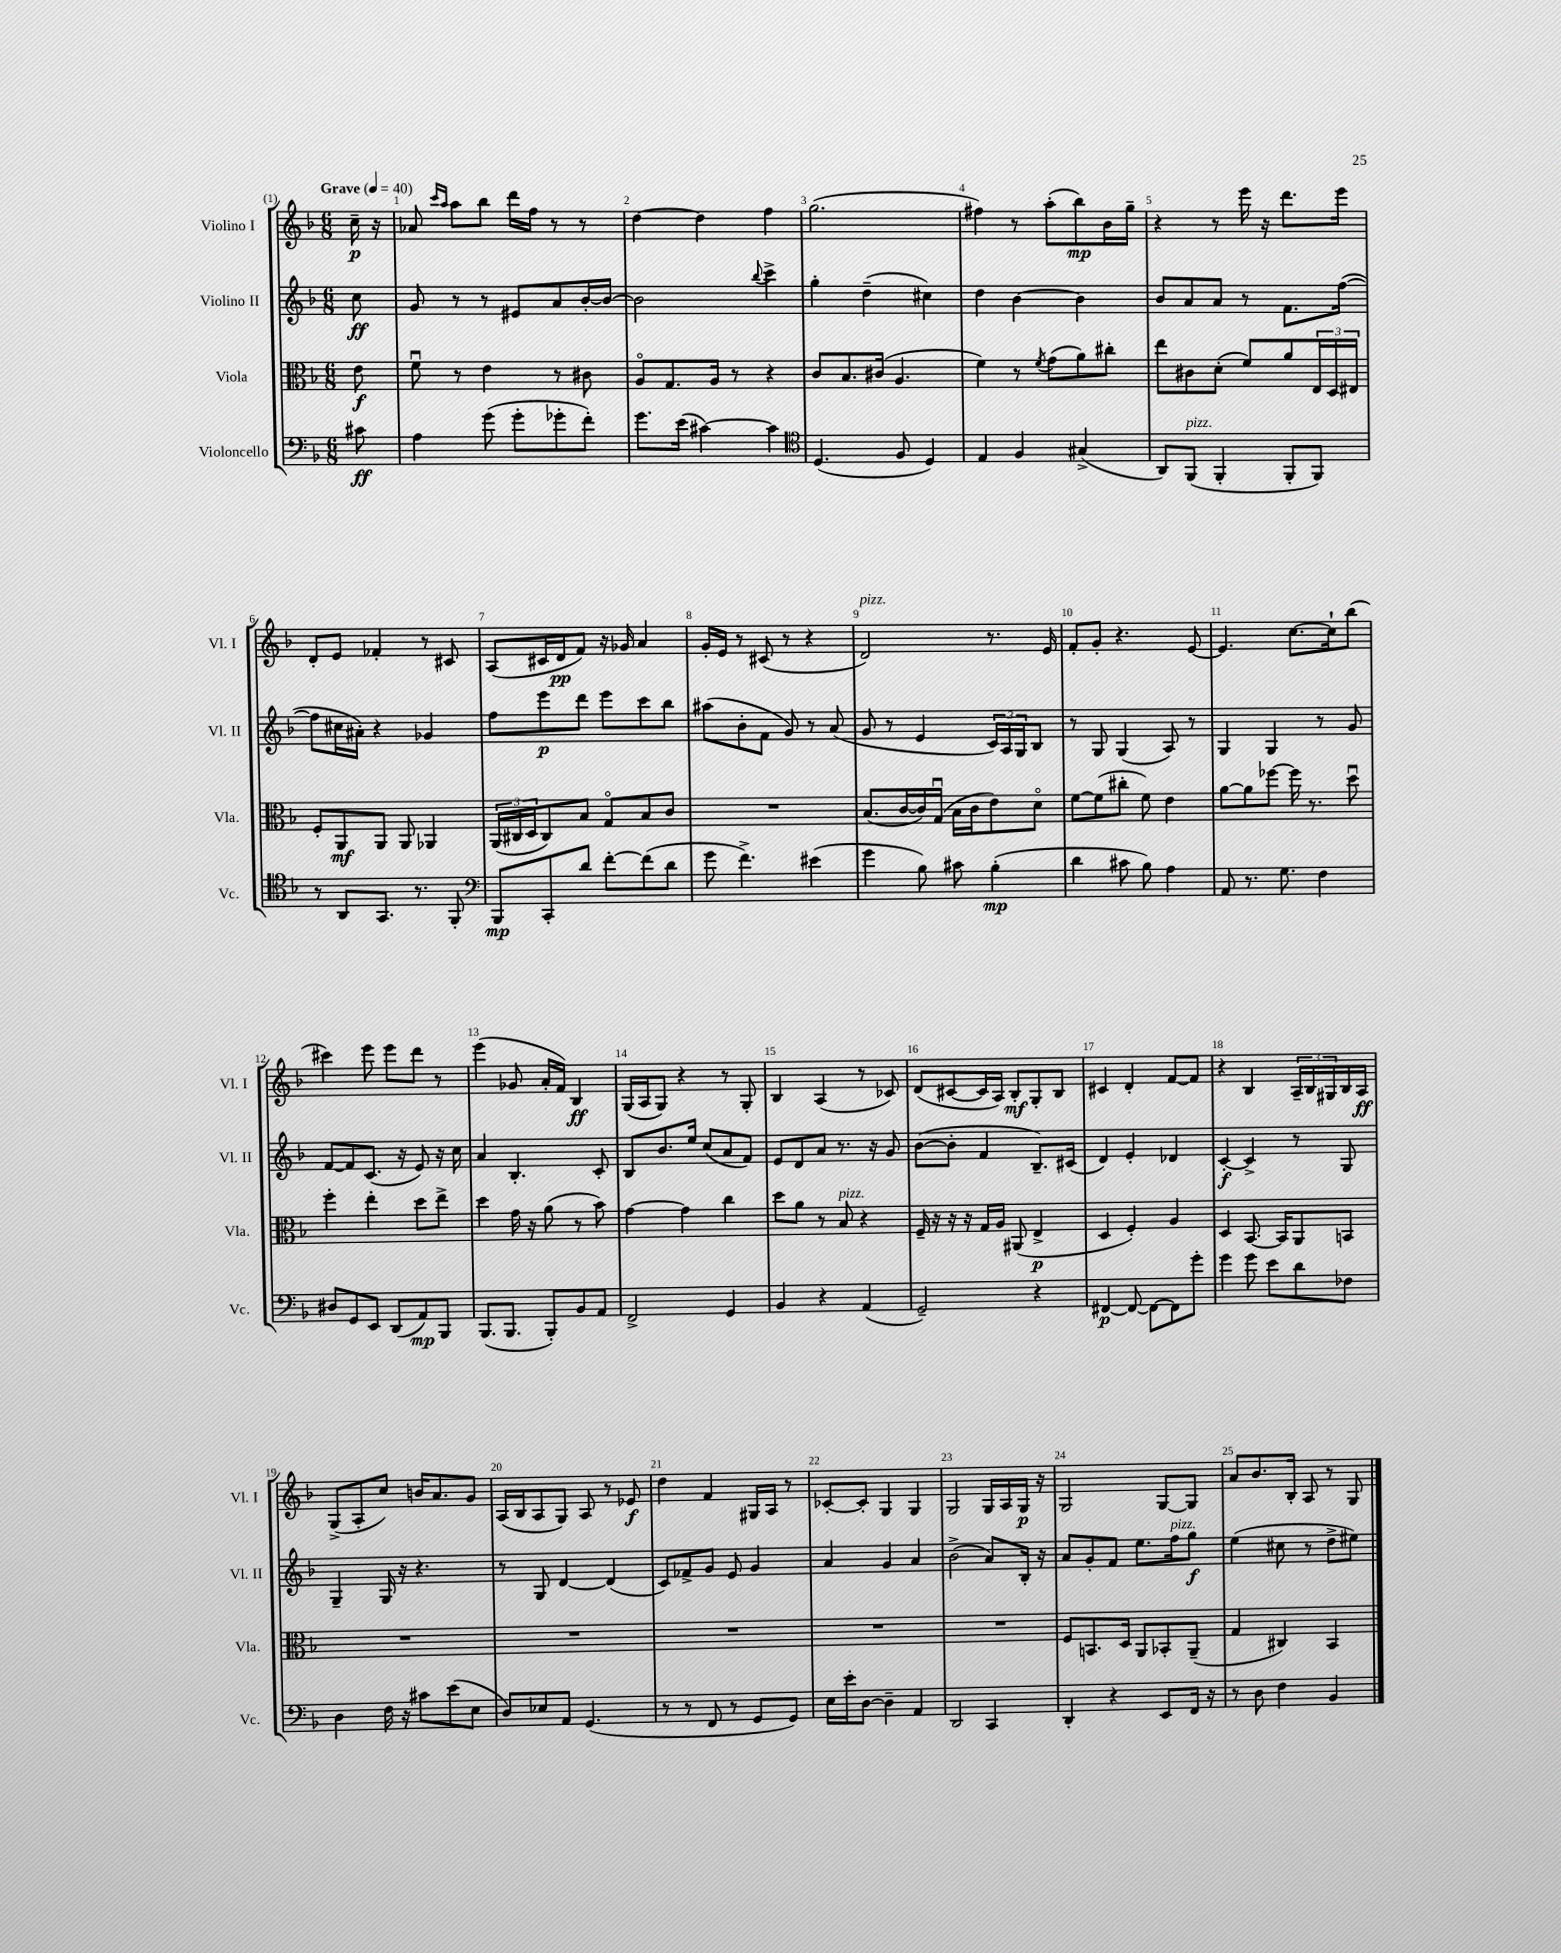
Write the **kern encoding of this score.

**kern	**dynam	**kern	**dynam	**kern	**dynam	**kern	**dynam
*part4	*part4	*part3	*part3	*part2	*part2	*part1	*part1
*staff4	*staff4	*staff3	*staff3	*staff2	*staff2	*staff1	*staff1
*I"Violoncello	*	*I"Viola	*	*I"Violino II	*	*I"Violino I	*
*I'Vc.	*	*I'Vla.	*	*I'Vl. II	*	*I'Vl. I	*
*clefF4	*	*clefC3	*	*clefG2	*	*clefG2	*
*k[b-]	*	*k[b-]	*	*k[b-]	*	*k[b-]	*
*M6/8	*	*M6/8	*	*M6/8	*	*M6/8	*
*MM40	*	*MM40	*	*MM40	*	*MM40	*
=	=	=	=	=	=	=	=
!	!	!	!	!	!	!LO:TX:a:B:t=Grave	!
8c#X\	ff	8e\	f	8cc\	ff	16cc~\	p
.	.	.	.	.	.	16r	.
=1	=1	=1	=1	=1	=1	=1	=1
4A\	.	8fu\	.	8g/	.	8a-X/	.
.	.	.	.	.	.	16qqccc/LL	.
.	.	.	.	.	.	16qqaa/JJ	.
.	.	8r	.	8r	.	8aa\L	.
(8g\	.	4e\	.	8r	.	8bb-\J	.
8g'\L	.	.	.	8e#X/L	.	16ddd\LL	.
.	.	.	.	.	.	16ff\JJ	.
8g-X'\	.	8r	.	8a/	.	8r	.
8f'\J)	.	8c#X\	.	[16b-'/L	.	8r	.
.	.	.	.	16b-/JJ_	.	.	.
=2	=2	=2	=2	=2	=2	=2	=2
8.g\L	.	8A/L	.	2b-\]	.	[4dd\	.
.	.	8.G/	.	.	.	.	.
(16e\Jk	.	.	.	.	.	.	.
[4c#X\)	.	.	.	.	.	4dd\]	.
.	.	16A/Jk	.	.	.	.	.
.	.	8r	.	.	.	.	.
.	.	.	.	8qqbb-/	.	.	.
4c#\]	.	4r	.	4ccc^\	.	4ff\	.
=3	=3	=3	=3	=3	=3	=3	=3
*clefC4	*	*	*	*	*	*	*
(4.D/	.	8c/L	.	4gg'\	.	(2.gg\	.
.	.	8.B-/	.	.	.	.	.
.	.	.	.	(4dd~\	.	.	.
.	.	(16c#X/Jk	.	.	.	.	.
8F/	.	4.A/	.	.	.	.	.
4D/)	.	.	.	4cc#X\)	.	.	.
=4	=4	=4	=4	=4	=4	=4	=4
4E/	.	4f\)	.	4dd\	.	4ff#X\)	.
4F/	.	8r	.	[4b-\	.	8r	.
.	.	8qf/	.	.	.	.	.
.	.	(8g\L	.	.	.	(8aa'\L	.
(4G#X^/	.	8a\)	.	4b-\]	.	8bb-\)	mp
.	.	8cc#X'\J	.	.	.	16b-\L	.
.	.	.	.	.	.	16gg~\JJ	.
=5	=5	=5	=5	=5	=5	=5	=5
8AA/L)	.	8ee\L	.	8b-/L	.	4r	.
!LO:TX:a:i:t=pizz.	!	!	!	!	!	!	!
(8FF/J	.	8c#X\	.	8a/	.	.	.
4FF'/	.	(8d'\J	.	8a/J	.	8r	.
.	.	8f/L)	.	8r	.	16eee\	.
.	.	.	.	.	.	16r	.
8FF'/L	.	8a/	.	8.f\L	.	8.ddd\L	.
8FF/J)	.	24E/L	.	.	.	.	.
.	.	24D/	.	.	.	.	.
.	.	.	.	([16ff\Jk	.	16eee\Jk	.
.	.	24E#X/JJ	.	.	.	.	.
!!LO:LB:g=z
=6	=6	=6	=6	=6	=6	=6	=6
8r	.	8F'/L	.	8ff\L]	.	8d'/L	.
8AA/L	.	8AA/	mf	16cc#X\L	.	8e/J	.
.	.	.	.	16a#X'\JJ)	.	.	.
8.GG/J	.	8AA/J	.	4r	.	4f-X'/	.
.	.	8AA/	.	.	.	.	.
8.r	.	.	.	.	.	.	.
.	.	4AA-X/	.	4g-X/	.	8r	.
8FF'/	.	.	.	.	.	8c#X/	.
=7	=7	=7	=7	=7	=7	=7	=7
*clefF4	*	*	*	*	*	*	*
8BBB-/L	mp	(24AA/LL	.	8ff\L	.	(8A/L	.
.	.	24C#X/	.	.	.	.	.
.	.	24D/J	.	.	.	.	.
8CC'/	.	8C#/)	.	8eee\	p	16c#X/L	.
.	.	.	.	.	.	16d/J	pp
8d/J	.	8B-/J	.	8ddd\J	.	8f/J)	.
[8f'\L	.	8G/L	.	8eee\L	.	16r	.
.	.	.	.	.	.	16g-X/	.
(8f\]	.	8B-/	.	8ccc\	.	4a/	.
8d\J	.	8c/J	.	8bb-\J	.	.	.
=8	=8	=8	=8	=8	=8	=8	=8
8g\	.	2.r	.	(8aa#X\L	.	16g'/LL	.
.	.	.	.	.	.	16e/JJ	.
4.f^\)	.	.	.	8b-'\	.	8r	.
.	.	.	.	8f\J	.	(8c#X/	.
.	.	.	.	8g/)	.	8r	.
(4e#X\	.	.	.	8r	.	4r	.
.	.	.	.	(8a/	.	.	.
=9	=9	=9	=9	=9	=9	=9	=9
!	!	!	!	!	!	!LO:TX:a:i:t=pizz.	!
4g\	.	(8.B-/L	.	8g/	.	2d/)	.
.	.	.	.	8r	.	.	.
.	.	[16c/L	.	.	.	.	.
8B-\)	.	16c/])	.	4e/	.	.	.
.	.	(16Gu/JJ	.	.	.	.	.
8c#X\	.	16B-\LL	.	.	.	.	.
.	.	16c\J	.	.	.	.	.
(4B-'\	mp	8e\)	.	24c/LL)	.	8.r	.
.	.	.	.	24A/	.	.	.
.	.	.	.	24G/J	.	.	.
.	.	8d\J	.	8B-/J	.	.	.
.	.	.	.	.	.	16e/	.
=10	=10	=10	=10	=10	=10	=10	=10
4d\	.	[8f\L	.	8r	.	8f'/L	.
.	.	(8f\]	.	8G/	.	8g'/J	.
8c#X\	.	8cc#X'\J	.	(4G/	.	4.r	.
8B-\)	.	8f\)	.	.	.	.	.
4A\	.	4e\	.	8A/)	.	.	.
.	.	.	.	8r	.	[8e/	.
=11	=11	=11	=11	=11	=11	=11	=11
8AA/	.	[8a\L	.	4G/	.	4.e/]	.
8.r	.	8a\]	.	.	.	.	.
.	.	[8ff-X\J	.	4G/	.	.	.
8.G\	.	.	.	.	.	.	.
.	.	16ff-\]	.	.	.	[8.cc\L	.
.	.	8.r	.	.	.	.	.
4F\	.	.	.	8r	.	.	.
.	.	.	.	.	.	16cc`\k]	.
.	.	8ddu\	.	8g/	.	(8bb-\J	.
!!LO:LB:g=z
=12	=12	=12	=12	=12	=12	=12	=12
8D#X/L	.	4ff'\	.	[8f/L	.	4ccc#X\)	.
8GG/	.	.	.	8f/]	.	.	.
8EE/J	.	4ee'\	.	(8.c/J	.	8eee\	.
(8DD/L	.	.	.	.	.	8eee\L	.
.	.	.	.	16r	.	.	.
8AA/)	mp	8dd\L	.	8e/)	.	8ddd\J	.
8BBB-/J	.	8ee^\J	.	16r	.	8r	.
.	.	.	.	16cc\	.	.	.
=13	=13	=13	=13	=13	=13	=13	=13
(8.BBB-/L	.	4dd\	.	4a/	.	(4eee\	.
8.BBB-/J	.	.	.	.	.	.	.
.	.	16g\	.	4.B-'/	.	8g-X/	.
.	.	16r	.	.	.	.	.
8BBB-'/L)	.	(8a\	.	.	.	16a'/LL	.
.	.	.	.	.	.	16f/JJ)	.
8BB-/	.	8r	.	.	.	4B-/	ff
8AA/J	.	8b-\)	.	8c'/	.	.	.
=14	=14	=14	=14	=14	=14	=14	=14
2FF^/	.	[4g\	.	8B-/L	.	(16G/LL	.
.	.	.	.	.	.	16A/J	.
.	.	.	.	8.b-/	.	8G/J)	.
.	.	4g\]	.	.	.	4r	.
.	.	.	.	16ee/Jk	.	.	.
.	.	.	.	(8cc/L	.	.	.
4GG/	.	4cc\	.	8a/	.	8r	.
.	.	.	.	8f/J)	.	8G'/	.
=15	=15	=15	=15	=15	=15	=15	=15
4BB-/	.	8dd\L	.	8e/L	.	4B-/	.
.	.	8a\J	.	8d/	.	.	.
4r	.	8r	.	8a/J	.	(4A/	.
!	!	!LO:TX:a:i:t=pizz.	!	!	!	!	!
.	.	8B-/	.	8.r	.	.	.
(4AA/	.	4r	.	.	.	8r	.
.	.	.	.	16r	.	.	.
.	.	.	.	8g/	.	8c-X/)	.
=16	=16	=16	=16	=16	=16	=16	=16
2GG~/)	.	16F~/	.	([8b-\L	.	(8d/L	.
.	.	16r	.	.	.	.	.
.	.	16r	.	8b-'\J]	.	[8c#X/	.
.	.	16r	.	.	.	.	.
.	.	16G/LL	.	4f/	.	16c#/L]	.
.	.	16A/JJ	.	.	.	16A/JJ)	.
.	.	(8AA#X/	.	.	.	8B-'/L	mf
4r	.	4E^/	p	8.B-~/L)	.	8G'/	.
.	.	.	.	.	.	8B-/J	.
.	.	.	.	(16c#X/Jk	.	.	.
=17	=17	=17	=17	=17	=17	=17	=17
[4FF#X/	p	4D/	.	4d/)	.	4c#X/	.
8FF#/_	.	4F'/)	.	4e'/	.	4d'/	.
8FF#\L_	.	.	.	.	.	.	.
8FF#\]	.	4A/	.	4d-X/	.	[8f/L	.
8g'\J	.	.	.	.	.	8f/J]	.
=18	=18	=18	=18	=18	=18	=18	=18
4g\	.	4D/	.	[4c'/	f	4r	.
8g\	.	[8.BB-/	.	4c^/]	.	4B-/	.
8e\L	.	.	.	.	.	.	.
.	.	16BB-/KL]	.	.	.	.	.
8d\	.	8AA/	.	8r	.	24A~/LL	.
.	.	.	.	.	.	24B-/	.
.	.	.	.	.	.	24G#X/	.
8F-X\J	.	8BBn/J	.	8G/	.	16B-/	.
.	.	.	.	.	.	16A/JJ	ff
!!LO:LB:g=z
=19	=19	=19	=19	=19	=19	=19	=19
4D\	.	2.r	.	4G~/	.	(8G^/L	.
.	.	.	.	.	.	8A'/	.
16F\	.	.	.	16G/	.	8cc/J)	.
16r	.	.	.	16r	.	.	.
8c#X\L	.	.	.	4.r	.	16bn/KL	.
.	.	.	.	.	.	8.a/	.
(8e\	.	.	.	.	.	.	.
8E\J	.	.	.	.	.	8g/J	.
=20	=20	=20	=20	=20	=20	=20	=20
8D/L)	.	2.r	.	8r	.	(16A/LL	.
.	.	.	.	.	.	16B-/J	.
8E-X/	.	.	.	8G/	.	8A/	.
8AA/J	.	.	.	[4d/	.	8G/J)	.
(4.GG/	.	.	.	.	.	8A/	.
.	.	.	.	(4d/]	.	8r	.
.	.	.	.	.	.	8e-X/	f
=21	=21	=21	=21	=21	=21	=21	=21
8r	.	2.r	.	8c/L)	.	4dd\	.
8r	.	.	.	8f-X^/	.	.	.
8FF/	.	.	.	8g/J	.	4f/	.
8r	.	.	.	8e/	.	.	.
8GG/L	.	.	.	4g/	.	16G#X/LL	.
.	.	.	.	.	.	16A/JJ	.
8GG/J)	.	.	.	.	.	8r	.
=22	=22	=22	=22	=22	=22	=22	=22
16E\LL	.	2.r	.	4a/	.	[8c-X'/L	.
16e'\J	.	.	.	.	.	.	.
[8D\J	.	.	.	.	.	8c-'/J]	.
4D~\]	.	.	.	4g/	.	4G/	.
4AA/	.	.	.	4a/	.	4G/	.
=23	=23	=23	=23	=23	=23	=23	=23
2DD/	.	2.r	.	(2b-^\	.	2G/	.
4CC/	.	.	.	8a/L)	.	16G/LL	.
.	.	.	.	.	.	16A/	.
.	.	.	.	16B-'/Jk	.	16G/JJ	p
.	.	.	.	16r	.	16r	.
=24	=24	=24	=24	=24	=24	=24	=24
4DD'/	.	8F/L	.	8a/L	.	2G/	.
.	.	8.BBn/	.	8g'/	.	.	.
4r	.	.	.	8f/J	.	.	.
.	.	16D/Jk	.	.	.	.	.
.	.	8AA/L	.	8.ee\L	.	.	.
8EE/L	.	8BB-X'/	.	.	.	[8G/L	.
!	!	!	!	!LO:TX:a:i:t=pizz.	!	!	!
.	.	.	.	16ff\k	.	.	.
16FF/Jk	.	(8AA~/J	.	8gg\J	f	8G/J]	.
16r	.	.	.	.	.	.	.
=25	=25	=25	=25	=25	=25	=25	=25
8r	.	4G/	.	(4ee\	.	8a/L	.
8D\	.	.	.	.	.	8.b-/	.
4F\	.	4C#X/)	.	8cc#X\	.	.	.
.	.	.	.	.	.	16B-'/Jk	.
.	.	.	.	8r	.	8A/	.
4BB-/	.	4BB-/	.	8dd^\L	.	8r	.
.	.	.	.	8ee#X\J)	.	8G/	.
==	==	==	==	==	==	==	==
*-	*-	*-	*-	*-	*-	*-	*-
